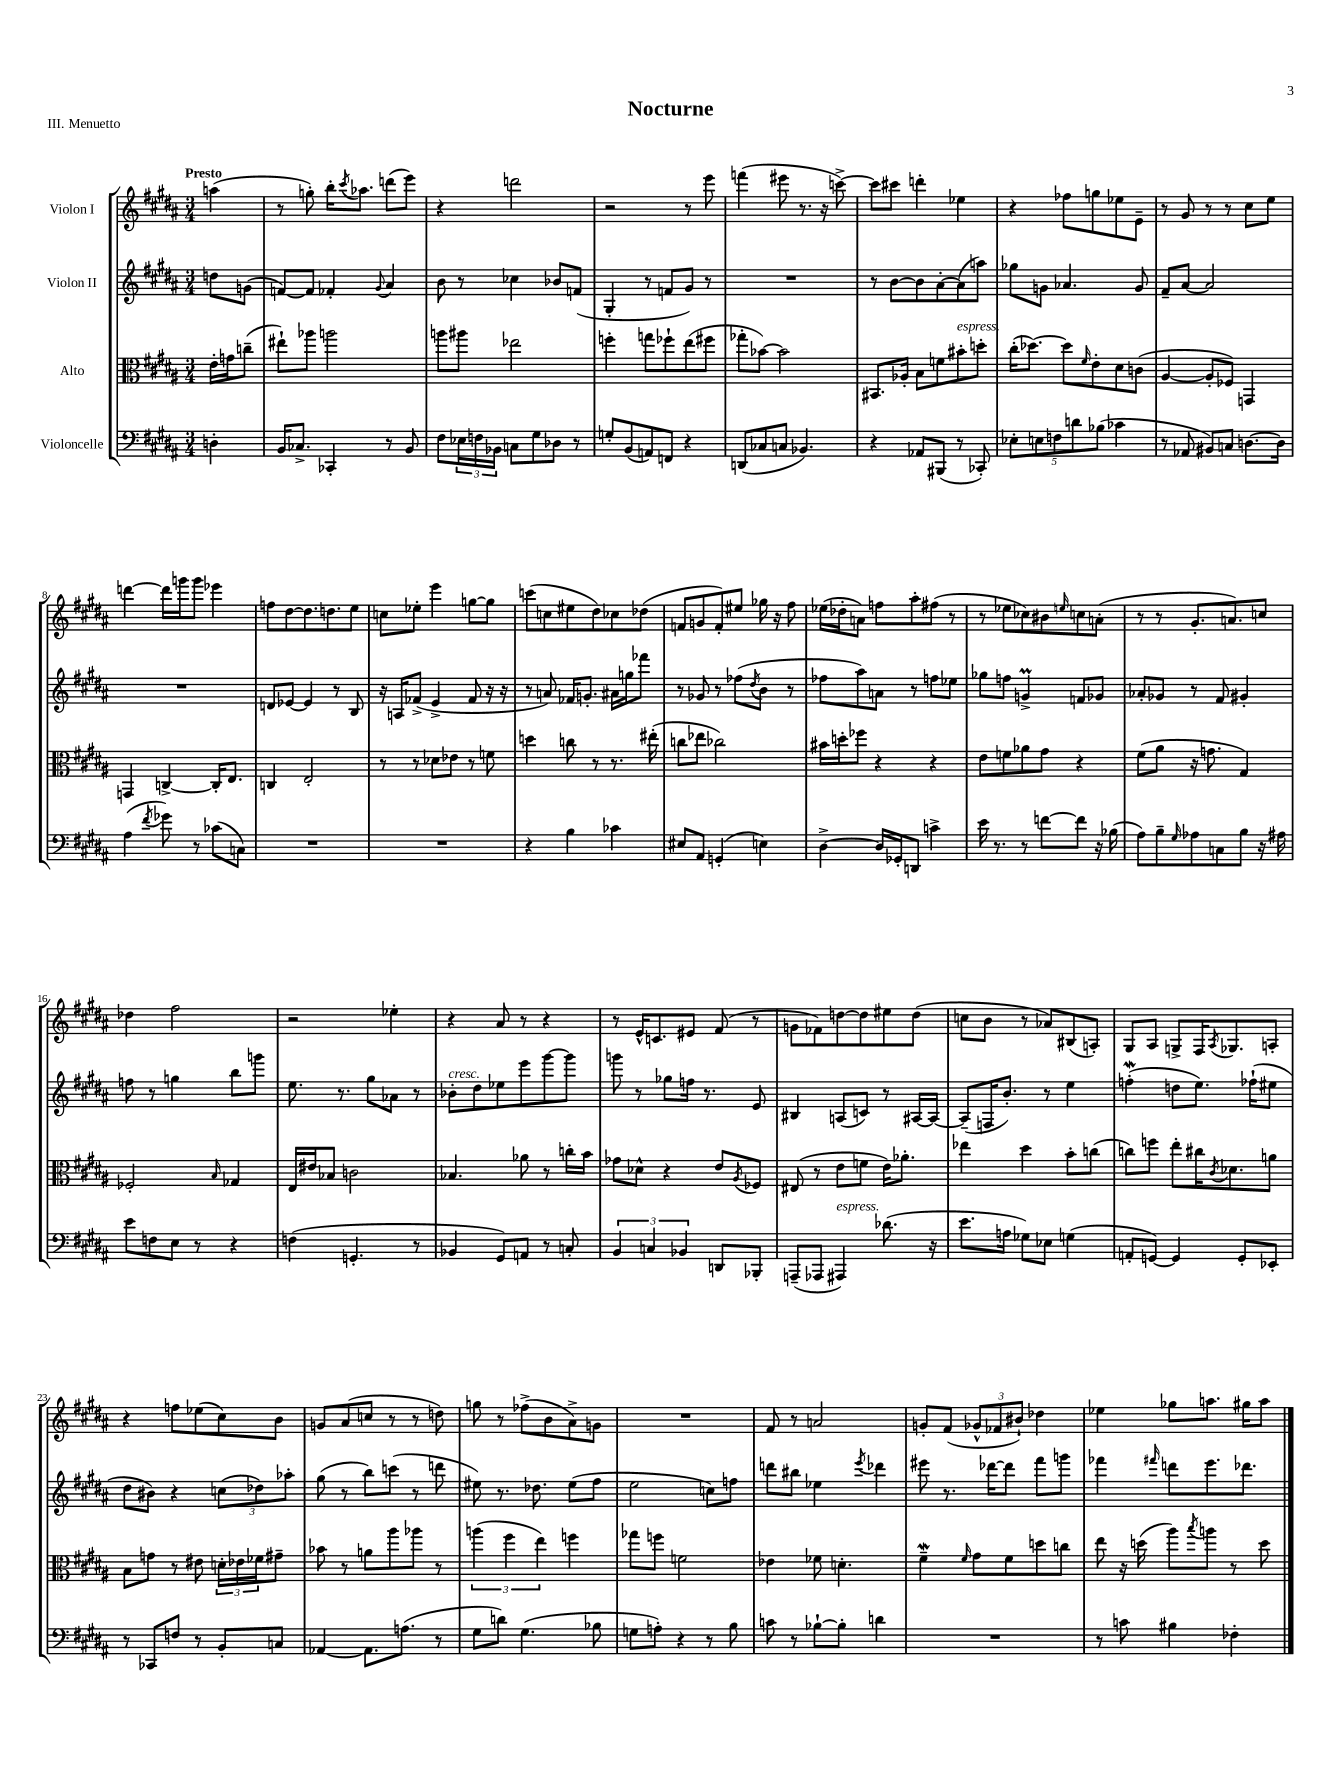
\header { title = "Nocturne" piece = "III. Menuetto" }
<<
\new StaffGroup <<
\new Staff = "s0" \with { instrumentName = "Violon I" } {
    \clef treble \key b \major \numericTimeSignature \time 3/4 \partial 4 \tempo "Presto"
    a''4( |
    r8 g''8-.) b''16-. \acciaccatura { cis'''8 } aes''8. d'''8( e'''8) |
    r4 d'''2 |
    r2 r8 e'''8 |
    f'''4( eis'''8 r8. r16 c'''8~->) |
    c'''8 cis'''8 d'''4-. ees''4 |
    r4 fes''8 g''8 ees''8 e'8-- |
    r8 gis'8 r8 r8 cis''8 e''8 |
    d'''4~ d'''16 g'''16 g'''8 ees'''4 |
    f''8 dis''8~ dis''8. d''8. e''8 |
    c''8 ees''8-. e'''4 g''8~ g''8 |
    c'''8( c''8 eis''8 dis''8) ces''8 des''8( |
    f'8 g'8 f'8-.) eis''8 ges''16 r16 fis''8 |
    ees''16( des''16-. a'8) f''8 ais''8-. fis''8( r8 |
    r8 ees''8 ces''8) bis'8 \grace { e''16 } c''8 a'8-.( |
    r8 r8 gis'8.-. a'8.) c''8 |
    des''4 fis''2 |
    r2 ees''4-. |
    r4 ais'8 r8 r4 |
    r8 e'16-^ c'8. eis'8 fis'8( r8 |
    g'8 fes'8) d''8~ d''8 eis''8 d''8( |
    c''8 b'8 r8 aes'8) bis8( a8-.) |
    gis8 ais8 g8-> fis16 \acciaccatura { ais8 } ges8. a8-. |
    r4 f''8 ees''8( cis''8) b'8 |
    g'8 ais'8( c''8 r8 r8 d''8) |
    g''8 r8 fes''8->( b'8 ais'8->) g'8 |
    R2. |
    fis'8 r8 a'2 |
    g'8-. fis'8( \tuplet 3/2 { ges'8-^ fes'8 bis'8-!) } des''4 |
    ees''4 ges''8 a''8. gis''16 a''8 \bar "|." |
}
\new Staff = "s1" \with { instrumentName = "Violon II" } {
    \clef treble \key b \major \numericTimeSignature \time 3/4 \partial 4
    d''8 g'8( |
    f'8~) f'8 fes'4-. \appoggiatura { gis'8 } ais'4 |
    b'8 r8 ces''4 bes'8 f'8( |
    gis4-. r8 f'8 gis'8) r8 |
    R2. |
    r8 b'8~ b'8 ais'8~-. ais'8( a''8) |
    ges''8 g'8 aes'4. g'8 |
    fis'8-- ais'8~ ais'2 |
    R2. |
    d'8 ees'8~ ees'4 r8 b8 |
    r16 a16 fes'8->( e'4-> fes'8 r16 r16 |
    r8 a'8) fes'16 g'8.-. ais'16 g''16 fes'''8 |
    r8 ges'8 r8 fes''8( \acciaccatura { dis''8 } b'8 r8 |
    fes''8 ais''8) a'8 r8 f''8 ees''8 |
    ges''8 f''8 g'4->\prall f'8 ges'8 |
    aes'8-. ges'8 r8 fis'8 gis'4-. |
    f''8 r8 g''4 b''8 g'''8 |
    e''8. r8. gis''8 aes'8 r8 |
    bes'8-.^\markup { \italic "cresc." } dis''8 ees''8 e'''8 gis'''8~ gis'''8 |
    g'''8 r8 ges''8 f''16 r8. e'8 |
    bis4 a8( c'8) r8 ais16~ ais16~ |
    ais8--( f16 b'8.-.) r8 e''4 |
    f''4-.\mordent( d''8 e''8.) fes''16-!( eis''8 |
    dis''8 bis'8) r4 \tuplet 3/2 { c''8( des''8) aes''8-. } |
    gis''8( r8 b''8) c'''8( r8 d'''8 |
    eis''8) r8. des''8. eis''8( fis''8 |
    e''2 c''8) f''8 |
    d'''8 bis''8 ees''4 \acciaccatura { e'''8 } des'''4 |
    eis'''8 r8. des'''16~ des'''8 fis'''8 g'''8 |
    fes'''4 \grace { fis'''16 } d'''8 e'''8. des'''8. \bar "|." |
}
\new Staff = "s2" \with { instrumentName = "Alto" } {
    \clef alto \key b \major \numericTimeSignature \time 3/4 \partial 4
    e'16-. g'16 c''8--( |
    eis''8-!) aes''8 a''2 |
    a''8 ais''8 ees''2 |
    f''4-. g''8 fes''8-! e''8( fis''8 |
    ges''8-. bes'8~) bes'2 |
    bis,8. aes16-. b8 f'8 bis'8-.^\markup { \italic "espress." } d''8-. |
    cis''16-.( des''8.~) des''8 \grace { fis'16 } e'8-. dis'8 c'8( |
    ais4~ ais8-. fes8) g,4 |
    g,4 c4~-> c16-. e8. |
    c4 e2-. |
    r8 r8 des'8 ees'8 r8 f'8 |
    d''4 c''8 r8 r8. eis''16-.( |
    c''8 ees''8 ces''2) |
    bis'16 d''16-. fes''8 r4 r4 |
    e'8 f'8 aes'8 gis'8 r4 |
    fis'8( ais'8 r16 g'8. gis4) |
    fes2-. \grace { b16 } ges4 |
    e16 eis'16 bes8 c'2 |
    bes4. aes'8 r8 c''16-. b'16 |
    ges'8 des'8-^ r4 e'8 \acciaccatura { ais8 } fes8 |
    eis8( r8 e'8 f'8 e'16) aes'8.-. |
    ees''4 dis''4 b'8-. c''8( |
    c''8) f''8 e''8-. cis''16 \acciaccatura { cis'8 } des'8. a'8 |
    b8 g'8 r8 eis'8 \tuplet 3/2 { d'16-. ees'16 fes'16 } gis'8-- |
    bes'8 r8 a'8 ais''8 aes''8 r8 |
    \tuplet 3/2 { a''4( fis''4 e''4) } f''4 |
    ges''8 f''8 f'2 |
    ees'4 fes'8 d'4.-. |
    fis'4--\mordent \grace { fis'16 } gis'8 fis'8 d''8 c''8 |
    e''8 r16 d''16( ais''8) \acciaccatura { b''8 } a''8 r8 d''8 \bar "|." |
}
\new Staff = "s3" \with { instrumentName = "Violoncelle" } {
    \clef bass \key b \major \numericTimeSignature \time 3/4 \partial 4
    d4-. |
    b,16 ces8.-> ces,4-. r8 b,8 |
    fis8 \tuplet 3/2 { ees16 f16 bes,16 } c8 gis8 des8 r8 |
    g8-. b,8( a,8) f,8 r4 |
    d,8( ces8 c8 bes,4.) |
    r4 aes,8 bis,,8( r8 ces,8-.) |
    \tuplet 5/4 { ees8-. e8 f8 d'8 bes8( } ces'4 |
    r8 aes,8 bis,8) c8 d8.~ d16 |
    ais4( \acciaccatura { fis'8 } ges'8) r8 ces'8( c8) |
    R2. |
    R2. |
    r4 b4 ces'4 |
    eis8 ais,8 g,4-.( e4) |
    dis4~-> dis16 ges,16-. d,8 c'4-> |
    e'16 r8. r8 f'8~ f'8 r16 bes16( |
    ais8) b8-- \grace { gis16 } aes8 c8 b8 r16 ais16 |
    e'8 f8 e8 r8 r4 |
    f4( g,4.-. r8 |
    bes,4 gis,8) a,8 r8 c8-. |
    \tuplet 3/2 { b,4 c4 bes,4 } d,8 bes,,8-. |
    a,,8--( aes,,8 ais,,4^\markup { \italic "espress." }) des'8.( r16 |
    e'8. a16 ges8) ees8 g4( |
    a,8-. g,8~) g,4 g,8-. ees,8-. |
    r8 ces,8 f8 r8 b,8-. c8 |
    aes,4~ aes,8. a8.( r8 |
    gis8 d'8) gis4.( bes8 |
    g8 a8-.) r4 r8 b8 |
    c'8 r8 bes8~-! bes8-. d'4 |
    R2. |
    r8 c'8 bis4 fes4-. \bar "|." |
}
>>
>>
